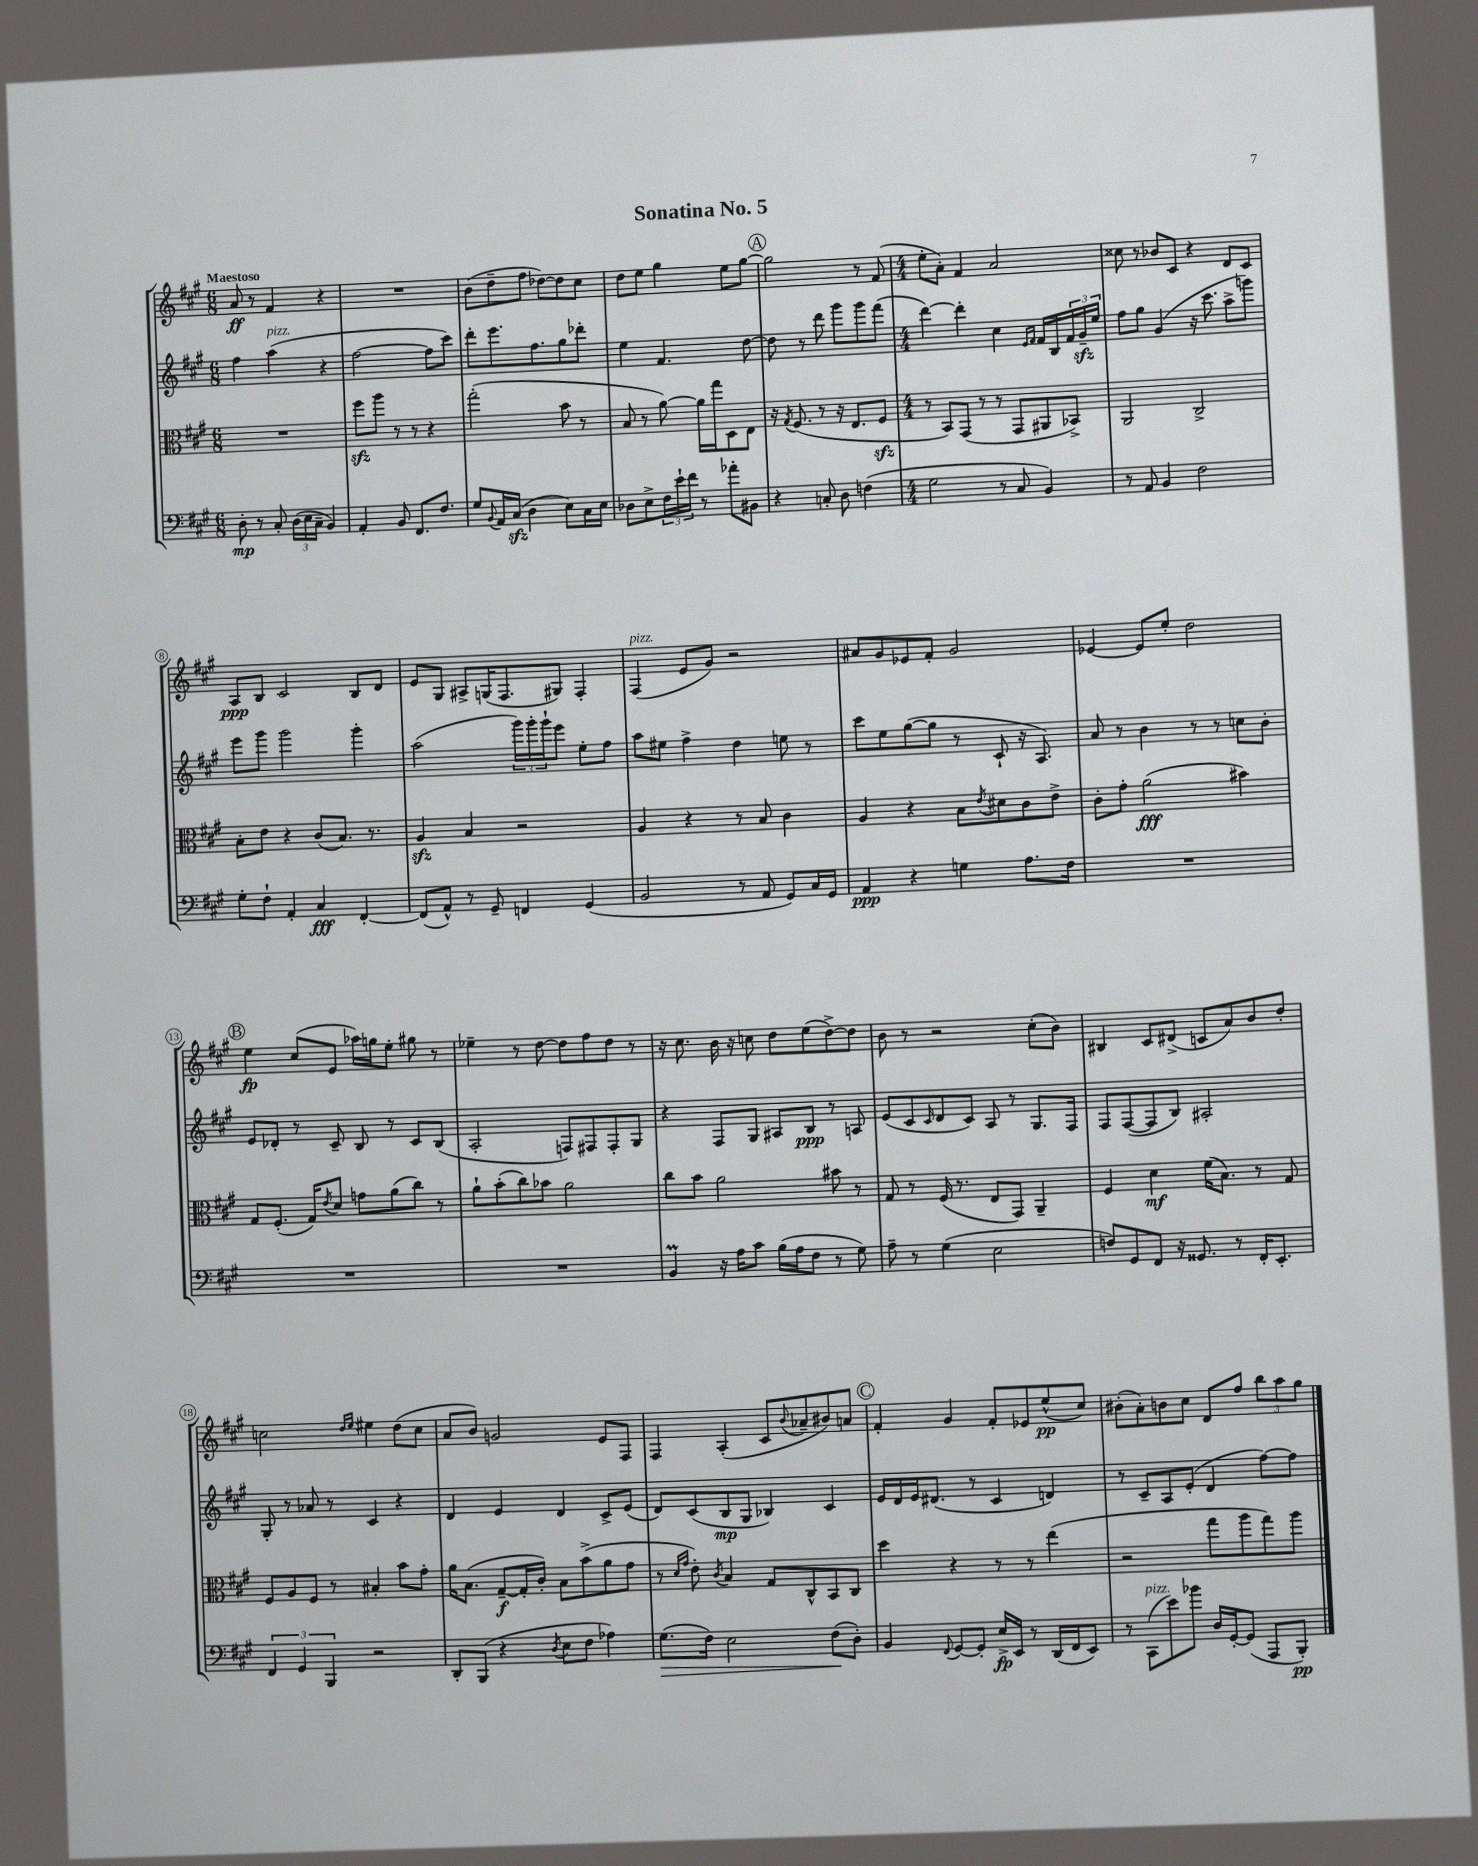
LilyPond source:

\header { title = "Sonatina No. 5" }
<<
\new StaffGroup <<
\new Staff = "s0" {
    \clef treble \key a \major \numericTimeSignature \time 6/8 \tempo "Maestoso"
    a'8\ff r8 fis'4 r4 |
    R2. |
    b'8( d''8-- fis''8 des''8~) des''8 cis''8 |
    d''8 e''8 gis''4 e''8 gis''8~ |
    \mark \markup { \circle "A" } gis''2 r8 fis'8( |
    \numericTimeSignature \time 4/4 e''8-. a'8-.) fis'4 a'2 |
    cisis''8 r8 bes'8 cis'8 r4 d'8 cis'8 |
    a8\ppp b8 cis'2 b8 d'8 |
    e'8 gis8 ais8-> g16( fis8. gis8) fis4-. |
    fis4^\markup { \italic "pizz." }( e'8 gis'8) r2 |
    ais'8 gis'8 ees'8 fis'8-. gis'2 |
    ees'4~ ees'8 e''8-. d''2 |
    \mark \markup { \circle "B" } e''4\fp cis''8( e'8 aes''16) g''16 e''8-. gis''8 r8 |
    ees''4-- r8 d''8~ d''8 fis''8 d''8 r8 |
    r16 cis''8. b'16 r16 c''8 d''8 e''8( d''8~->) d''8 |
    b'8 r8 r2 cis''8-.( b'8) |
    bis4 cis'8 dis'8->( c'8 a'8) b'8 d''8-. |
    c''2 \grace { d''16 e''16 } eis''4 d''8( c''8 |
    a'8 b'8) g'2 e'8 fis8 |
    fis4 a4-.( cis'8 \appoggiatura { b'8 } aes'8-- bis'8) a'8 |
    \mark \markup { \circle "C" } fis'4-. gis'4 fis'8-. ees'8 e''8-^\pp( cis''8) |
    bis'8-.( a'8-.) b'8 cis''8 d'8 fis''8 \tuplet 3/2 { b''8 a''8 gis''8 } \bar "|." |
}
\new Staff = "s1" {
    \clef treble \key a \major \numericTimeSignature \time 6/8
    fis''4 a''4^\markup { \italic "pizz." }( r4 |
    fis''2~ fis''8 cis'''8) |
    d'''8-. e'''8. fis''8. gis''8 des'''8-. |
    e''4 fis'4. d''8~ |
    \mark \markup { \circle "A" } d''8 r8 d'''8 gis'''8 gis'''8 fis'''8( |
    \numericTimeSignature \time 4/4 d'''4~) d'''4-. cis''4 \grace { e'16 fis'16 } fis'16 b16 \tuplet 3/2 { fis'16 gis'16--\sfz e''16 } |
    fis''8 gis''8 gis'4( r16 cis'''8. a''8-> g'''8) |
    e'''8 gis'''8 gis'''2 gis'''4-. |
    a''2( \tuplet 3/2 { gis'''16) gis'''16-. gis'''16-! } e'''8 e''8-. fis''8 |
    a''8 eis''8 fis''4-> d''4 e''8 r8 |
    cis'''8 e''8 gis''8~( gis''8 r8 cis'8-! r16 a8.) |
    a'8 r8 b'4 r8 r8 c''8 b'8-. |
    \mark \markup { \circle "B" } e'8 des'8-. r8 cis'8-- b8 r8 cis'8 b8( |
    a2-. f8) fis8 fis8-. gis8 |
    r4 fis8 gis8 ais8 b8\ppp r8 a8 |
    e'8( cis'8 \grace { cis'16 } d'8 cis'8) a8 r8 gis8. fis16 |
    fis8 fis8~( fis8 b8) ais2-. |
    gis8-. r8 aes'8 r8 cis'4 r4 |
    d'4 e'4 d'4 cis'8-> e'8( |
    d'8) cis'8( b8\mp gis8 bes4) cis'4 |
    \mark \markup { \circle "C" } e'16 d'16 e'16 dis'8.( r8 cis'4 d'4) |
    r8 cis'8-- a8 e'8-.( d'4 fis''8~) fis''8 \bar "|." |
}
\new Staff = "s2" {
    \clef alto \key a \major \numericTimeSignature \time 6/8
    R2. |
    fis''8\sfz a''8 r8 r8 r4 |
    gis''2-.( b'8 r8 |
    b8 r8 a'8~) a'16 gis''16 d8 e8 |
    \mark \markup { \circle "A" } r16 \acciaccatura { gis8 } fis8.( r8 r16 e8. fis8\sfz |
    \numericTimeSignature \time 4/4 r8 b,8) gis,8( r8 r8 gis,8 ais,8 bes,8->) |
    a,2 cis2-> |
    b8-. e'8 r4 cis'8( b8.) r8. |
    a4\sfz b4 r2 |
    a4 r4 r8 b8 cis'4 |
    a4 r4 b8 \acciaccatura { e'8 } dis'8 cis'8 e'8-> |
    cis'8-. gis'8-. a'2\fff( bis'4) |
    \mark \markup { \circle "B" } gis8 fis8.-.( gis16) \acciaccatura { e'8 } d'8 g'8 a'8( cis''8) r8 |
    a'8-! b'8-.( cis''8) bes'8 a'2 |
    cis''8 b'8 a'2 bis'8 r8 |
    gis8 r8 fis16( r8. e8 gis,8) a,4-- |
    fis4 d'4\mf fis'16( b8.) r8 gis8 |
    fis8 a8 fis8 r8 bis4-. b'8 gis'8-. |
    a'16 b8.( gis8~--\f gis16-. cis'16-.) b8 b'8->( a'8 gis'8 |
    r8 \grace { d'16 gis'16 } e'8-.) \acciaccatura { cis'8 } b4 gis8 cis8-^ b,8 cis8 |
    \mark \markup { \circle "C" } d''4 r4 r8 r8 e''4( |
    r2 gis''8 a''8 gis''8) a''8 \bar "|." |
}
\new Staff = "s3" {
    \clef bass \key a \major \numericTimeSignature \time 6/8
    d8-.\mp r8 cis8-. \tuplet 3/2 { d16( e16 cis16-- } b,4) |
    a,4-. b,8 fis,8. fis8. |
    gis8 \appoggiatura { b,8 } a,16 cis16\sfz( d4 e8) cis16 e16 |
    des8 e8-> \tuplet 3/2 { fis16 e'16-! fis'16 } r8 aes'8-. bis,8 |
    \mark \markup { \circle "A" } r4 c8-. d8 f4( |
    \numericTimeSignature \time 4/4 gis2 r8 cis8 b,4) |
    r8 a,8 b,4 fis2 |
    gis8-. fis8-! a,4-. cis4\fff fis,4~-. |
    fis,8( a,8-^) r8 gis,8-- f,4 gis,4( |
    b,2 r8 a,8 gis,8) cis16 gis,16 |
    a,4\ppp r4 g4 a8. fis16 |
    R1 |
    \mark \markup { \circle "B" } R1 |
    R1 |
    b,4\prall r16 a16 cis'8 b16( a16 fis8 r8 gis8) |
    a8-- r8 gis4( e2 |
    f8) gis,8 fis,8 r16 gisis,8. r8 fis,16-. e,8.-. |
    \tuplet 3/2 { fis,4 gis,4 b,,4 } r2 |
    d,8-. b,,8( r4 \acciaccatura { d8 } e8 fis8 aes4) |
    gis8.\>( fis16) e2 fis8\!( d8-.) |
    \mark \markup { \circle "C" } b,4 \appoggiatura { fis,8 } gis,8~ gis,8-. e16->\fp e,16 r8 d,16( fis,16 e,8) |
    r8 cis,8^\markup { \italic "pizz." }( e'8) bes'8 d16 gis,16~-. gis,8( a,,8 b,,8-.\pp) \bar "|." |
}
>>
>>
\layout { \context { \Score \override BarNumber.stencil = #(make-stencil-circler 0.1 0.3 ly:text-interface::print) } }
